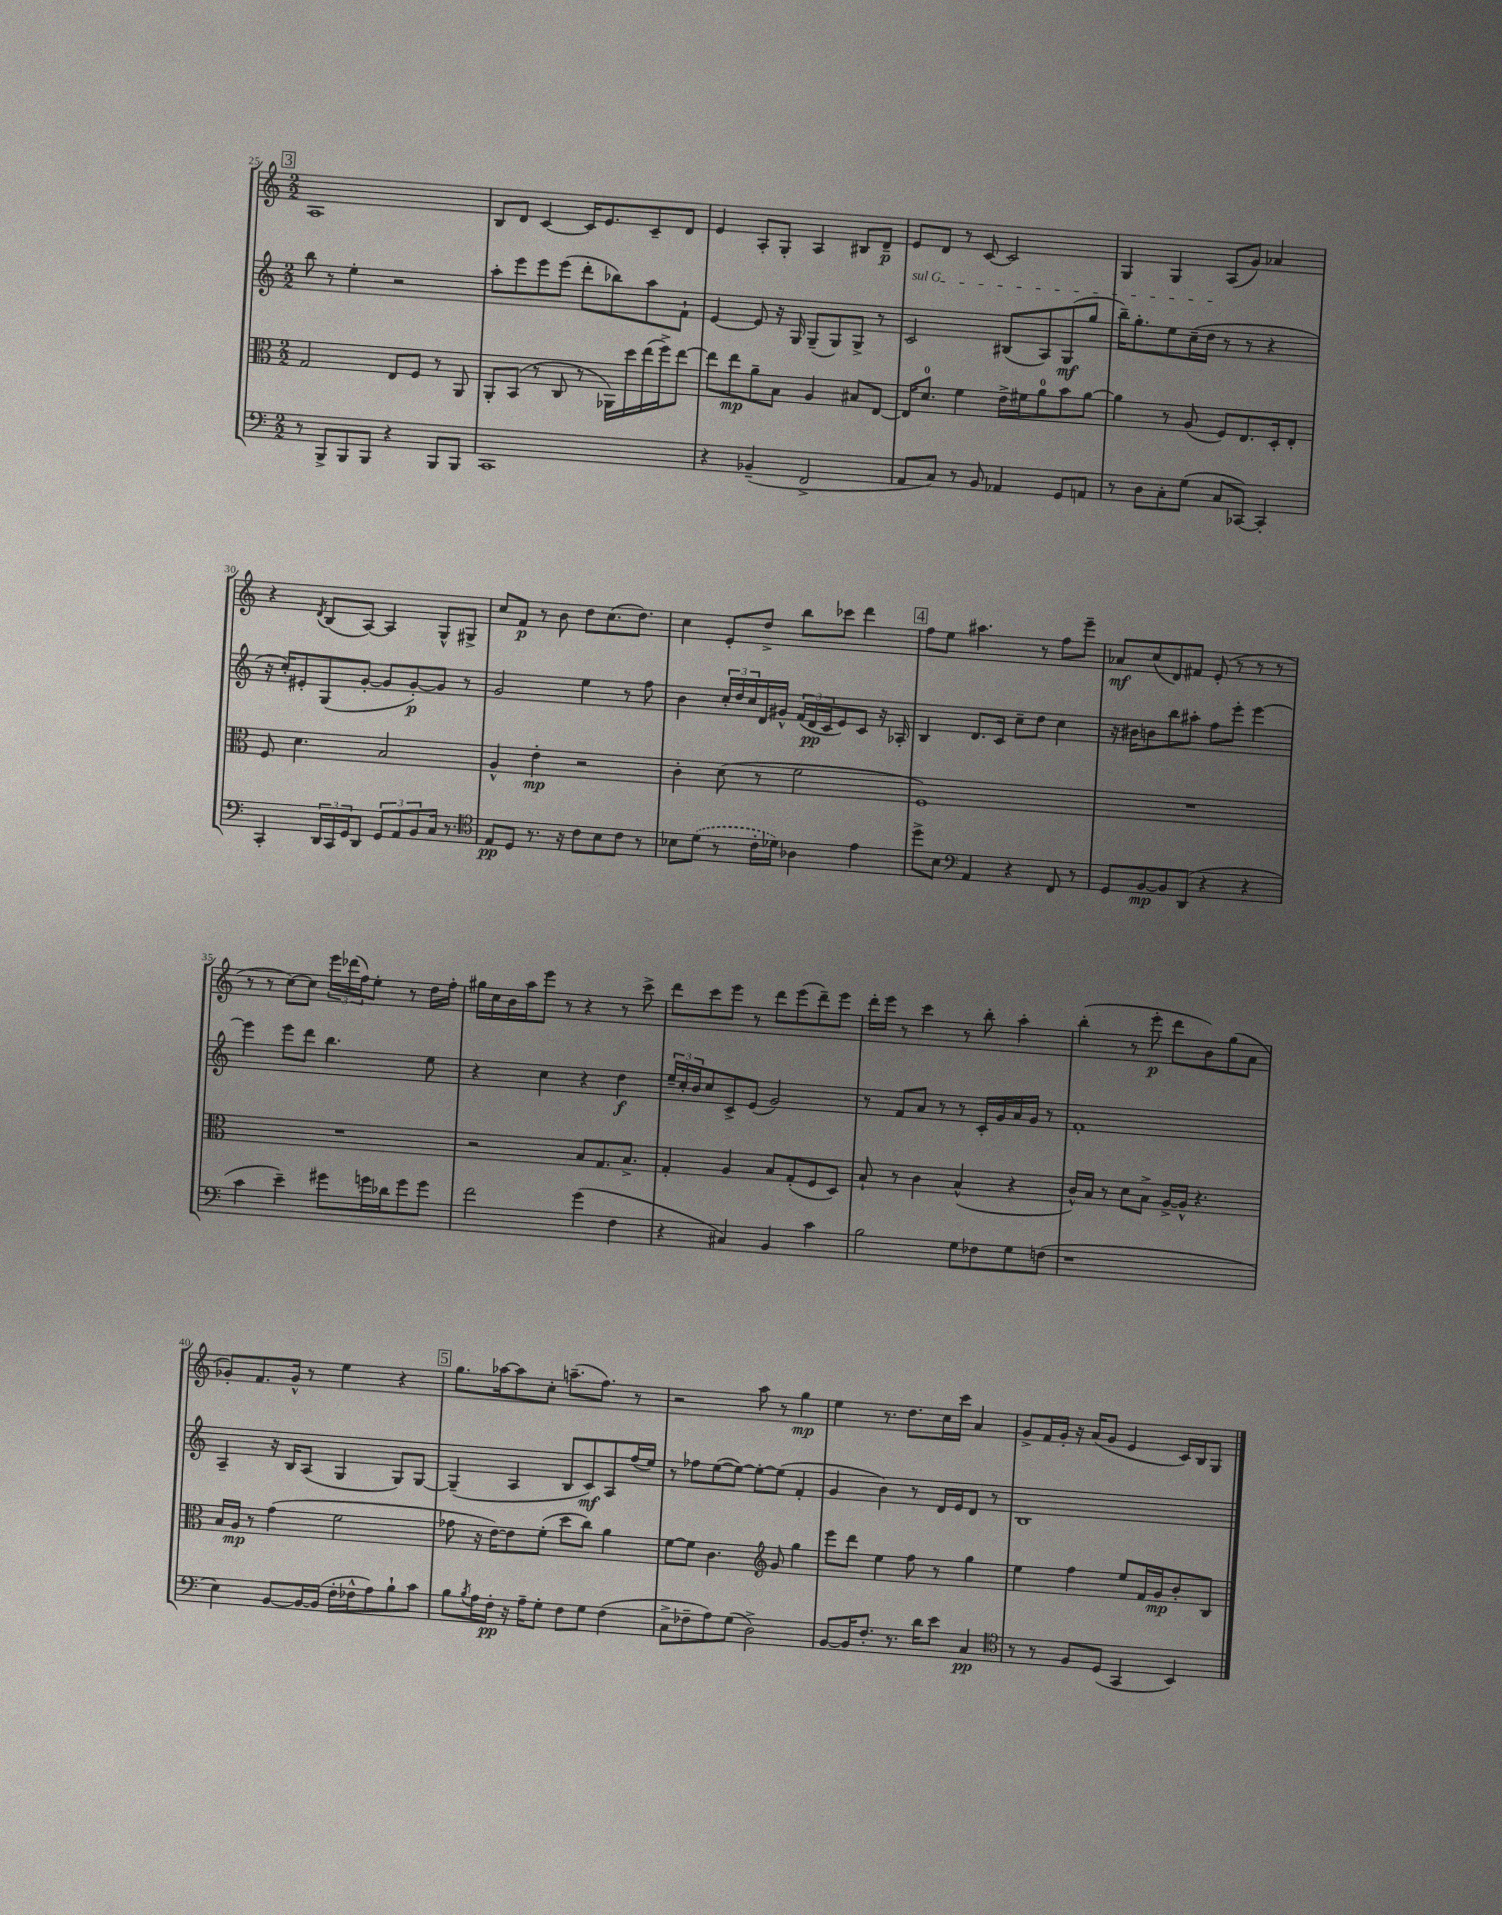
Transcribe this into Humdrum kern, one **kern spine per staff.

**kern	**kern	**kern	**kern
*staff4	*staff3	*staff2	*staff1
*clefF4	*clefC3	*clefG2	*clefG2
*k[]	*k[]	*k[]	*k[]
*M2/2	*M2/2	*M2/2	*M2/2
8r	2G	8bb	1A
8BBB^	.	8r	.
8BBB	.	4ee'	.
8BBB	.	.	.
4r	8E	2r	.
.	8F	.	.
8BBB	8r	.	.
8BBB	8AA	.	.
=	=	=	=
1CC	8AA'	8aa'	8B
.	(8BB	8eee	8d
.	8r	8eee	[4c
.	8C	(8eee	.
.	8r	8ddd'	16c]
.	.	.	8.e
.	16AA-)	8bb-)	.
.	16dd	.	.
.	(16ee	8aa	8c~
.	16ff^)	.	.
.	[8ee	8f`	8d
=	=	=	=
4r	8ee]	[4e	4e
.	8ee	.	.
(4BB-~	8a~	8e]	8A'
.	8B	16r	8G'
.	.	16G	.
2FF^	4A	(8G~	4A
.	.	8G)	.
.	8B#	8G^	8B#
.	[8E	8r	8d~
=	=	=	=
8AA	16E]	2c	8e
.	8.d	.	.
8C)	.	.	8d
8r	4f	.	8r
8BB	.	.	[8c
4AA-	16e^	(8B#	2c]
.	16f#	.	.
.	8a	8A)	.
8GG	8b	(8G	.
8AA	[8a	8gg	.
=	=	=	=
8r	4a]	16bb~)	4G
.	.	8.gg'	.
8D	.	.	.
8C'	8r	8ee	4G
(8G	(8A	(16cc~	.
.	.	16dd	.
8C	8F)	8r	(8A
[8CC-)	8.E	8r	8g)
4CC-']	.	4r	4a-
.	16D'	.	.
.	8E'	.	.
=	=	=	=
4CC'	8F	16r	4r
.	.	16cc')	.
.	4.d	8e#'	.
.	.	.	8qd
24DD	.	(8G	(8B
24CC	.	.	.
24GG	.	.	.
8DD	.	[8g'	[8A)
12GG	2B	8g]	4A]
12AA	.	.	.
.	.	[8g')	.
12BB	.	.	.
16C	.	8g]	8G^^
8.r	.	.	.
.	.	8r	8G#^
=	=	=	=
*clefC4	*	*	*
8E	4A^^	2g	8cc
8D	.	.	8f
8.r	4e'	.	8r
.	.	.	8b
16r	.	.	.
8c	2r	4ee	8dd
8B	.	.	(8.cc
8c	.	8r	.
.	.	.	8.dd)
8r	.	8ff	.
=	=	=	=
8B-	4c'	4b	4cc
(8d	.	.	.
8r	(8d	24cc'	8e'
.	.	24dd	.
.	.	24cc	.
16c'	8r	16d	8dd^
16d-)	.	16g#^^	.
4A-	2f	(24f	8bb
.	.	24d	.
.	.	24c	.
.	.	8e)	8ccc-
4e	.	8c	4ddd
.	.	16r	.
.	.	16A-'	.
=	=	=	=
8dd^	1F)	4B	8ff
8B	.	.	8ee
*clefF4	*	*	*
4AA	.	8.d	4.aa#
.	.	16c	.
4r	.	8cc~	.
.	.	8dd	8r
8FF	.	4cc	8ff
8r	.	.	8eee~
=	=	=	=
8GG	1r	16r	8a-
.	.	16b#	.
[8BB	.	8b	(8cc
8BB]	.	8bb	8d)
(8DD	.	8aa#'	8f#
4r	.	8ff	(8e'
.	.	8eee'	8r
4r	.	[4eee	8r
.	.	.	8r
=	=	=	=
4c	1r	4eee]	8r
.	.	.	8r
4e~)	.	8eee	[8cc)
.	.	8ddd	8cc]
8g#	.	4.bb	24eee
.	.	.	(24ddd-
.	.	.	24ff)
16g	.	.	8ee'
16d-	.	.	.
8g	.	.	8r
8g	.	8ee	16dd
.	.	.	16ff'
=	=	=	=
2f	2r	4r	16gg#
.	.	.	16cc
.	.	.	16b
.	.	.	16aa
.	.	4cc	8eee
.	.	.	8r
(4g	8B	4r	4r
.	8.G	.	.
4F	.	4dd	8r
.	8.B^	.	.
.	.	.	8ccc^
=	=	=	=
4r	4G'	24ee~	8ddd
.	.	24cc'	.
.	.	24b	.
.	.	8cc	8ccc
4C#)	4A	8c^	8eee
.	.	(8e	8r
4BB	8B	2g)	8ddd
.	(8G'	.	(8eee
4c	8F	.	8ddd~)
.	8D)	.	8eee
=	=	=	=
2B	8B`	8r	16ddd'
.	.	.	16eee
.	8r	8f	8r
.	4c	8a	4ccc
.	.	8r	.
8G	(4B^^	8r	8r
8F-	.	16c'	8bb'
.	.	16g	.
8G	4r	16a	4aa'
.	.	16g	.
(8F	.	8r	.
=	=	=	=
1r	16c^^)	1f'	(4bb'
.	16B	.	.
.	8r	.	.
.	8d	.	8r
.	8B^	.	8eee'
.	[16A^	.	8ddd
.	16A^^]	.	.
.	4.r	.	8b)
.	.	.	(8gg
.	.	.	8a
=	=	=	=
4E)	16B	4A~	8g-')
.	16A	.	.
.	8r	.	8.f
[8BB	(4g	16r	.
.	.	16B	16g-^^
16BB_	.	(8A	8r
(16BB]	.	.	.
16F'	2f	4G	4ee
16F-^^	.	.	.
8A)	.	.	.
8B`	.	8G)	4r
8c	.	[8G	.
=	=	=	=
8B	8g-	(4G~]	8.gg
8qB	.	.	.
16A	16r	.	.
16F'	[16e)	.	[16aa-
16r	8e]	4A	8aa-]
16A~	.	.	.
8G'	(8f'	.	8cc'
8F	8dd	8B	(8.aa~
8G	8cc)	8c)	.
.	.	.	8.ff)
(4F	4a	8A	.
.	.	(16ff	8r
.	.	16ee)	.
=	=	=	=
8C^	[8f	8r	2r
8F-~	8f]	8ff-	.
8A)	4.c	([8ee	.
(8G	.	8ee_)	.
2D^)	.	8ee'_	8aa
*	*clefG2	*	*
.	8g	(8ee]	8r
.	4gg	4f'	4gg
=	=	=	=
[8BB	8eee	4g	4ee
16BB]	8ddd	.	.
8.F'	.	.	.
.	4ee	4b)	8.r
8.r	.	.	.
.	.	.	8.dd
.	8ff	8r	.
16d	.	.	.
8e	8r	16d	16cc
.	.	16e	16ccc
4C	4gg	8d	4a
.	.	8r	.
=	=	=	=
*clefC4	*	*	*
8r	4ee	1B	8g^
8r	.	.	16f
.	.	.	16g'
8F	4ff	.	16r
.	.	.	(16a
(8D	.	.	8g
4GG	8ee	.	4e
.	16f	.	.
.	16g	.	.
4BB)	8b'	.	16c)
.	.	.	16B
.	8B	.	8G
==	==	==	==
*-	*-	*-	*-
